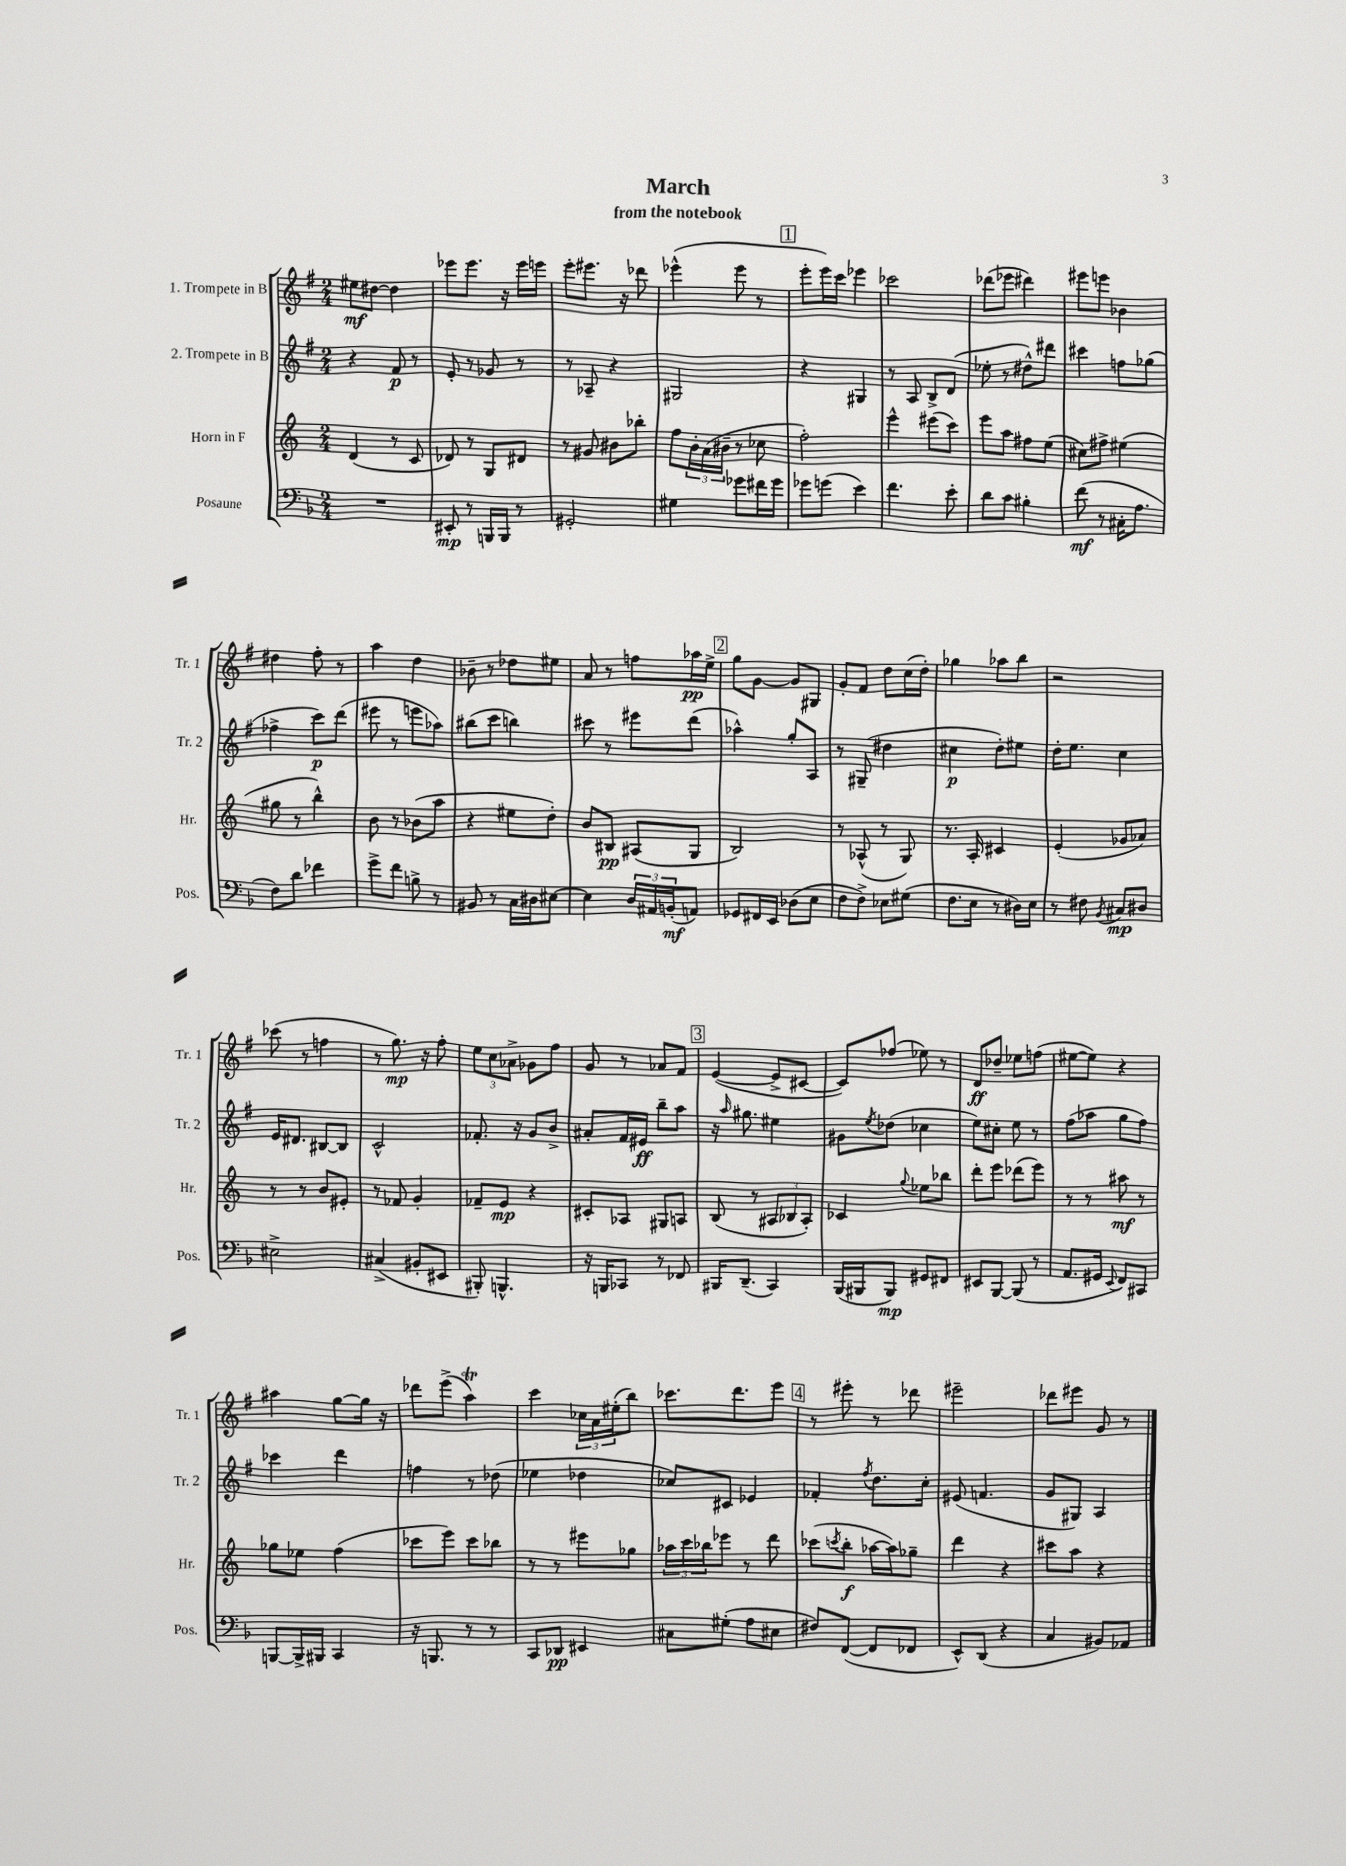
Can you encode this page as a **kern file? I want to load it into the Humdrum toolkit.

**kern	**kern	**kern	**kern
*staff4	*staff3	*staff2	*staff1
*clefF4	*clefG2	*clefG2	*clefG2
*k[b-]	*k[]	*k[f#]	*k[f#]
*M2/4	*M2/4	*M2/4	*M2/4
2r	(4d	4r	8ee#
.	.	.	[8dd#
.	8r	8f#	4dd#]
.	8c	8r	.
=	=	=	=
8EE#'	8d-)	8e'	8eee-
8r	8r	8r	8.eee-
16BBB	8G	8g-	.
16BBB	.	.	16r
8r	8d#	8r	16eee-
.	.	.	16eee
=	=	=	=
2GG#'	8r	8r	8eee'
.	8g#	8A-~	8.eee#
.	8b#	4r	.
.	.	.	16r
.	8bb-'	.	8ddd-
=	=	=	=
4G#	8ff	2G#	(4eee-^^
.	24b'	.	.
.	(24a	.	.
.	24b#~	.	.
8g-	8r	.	8eee-
16f#	8cc-	.	8r
16g-	.	.	.
=	=	=	=
8g-	2ff')	4r	8eee'
(8g	.	.	16eee)
.	.	.	16ccc
4e)	.	4G#	4eee-
=	=	=	=
4.f	4eee^^	8r	2ccc-
.	.	8A	.
.	(8eee#	8B^	.
8e'	8ccc)	(8d	.
=	=	=	=
8d	8eee	8ee-'	(8ddd-
8c	8aa	8r	8eee-
4B#'	8ff#	8dd#^^)	4ddd#)
.	(8ee	8ddd#	.
=	=	=	=
(8f	8cc#)	4ccc#	8eee#
8r	8ff#^	.	8eee
16C#'	(4ee#	8ff	4b-
8.A	.	.	.
.	.	(8gg-	.
=	=	=	=
8F)	8gg#	4ff-^	4dd#
8d	8r	.	.
4f-	4bb^^)	8ccc)	8ff#'
.	.	(8ddd	8r
=	=	=	=
8g^	8b	8eee#	4aa
8f	8r	8r	.
8B^	(8b-	8eee	4dd
8r	8aa	8aa-)	.
=	=	=	=
8BB#	4r	(8bb#	8b-~
8r	.	8ccc	8r
16C	8ee#	4bb)	8dd-
16D#	.	.	.
[8E#	8dd')	.	8ee#
=	=	=	=
4E#]	8b	8ccc#	8a
.	8B#	8r	8r
24D	(8A#	8eee#	8ff
24AA#	.	.	.
(24BB'	.	.	.
8AA)	8G	(8ddd	16aa-
.	.	.	16ee^
=	=	=	=
8GG-	2B)	4aa-^^)	8gg
16FF#	.	.	[8g
16EE	.	.	.
(8D-	.	8gg'	8g]
8E	.	8A	8G#
=	=	=	=
8F	8r	8r	8g'
8F^)	(8A-^^	(8G#~	8f#
8E-	8r	4dd#	8dd
(8G#	8G)	.	(16cc
.	.	.	16dd')
=	=	=	=
8.F	8.r	4cc#	4gg-
16E	16A'	.	.
8r	4c#	8dd')	8aa-
16D#)	.	8ee#	8bb
16E	.	.	.
=	=	=	=
8r	(4e'	16dd'	2r
.	.	8.ee	.
8F#	.	.	.
8qBB-	.	.	.
8C#	8g-	4cc	.
8D#	8a-)	.	.
=	=	=	=
2E#^	8r	16e	(8ccc-
.	.	8.d#	.
.	8r	.	8r
.	8b	[8B#	4ff
.	8e#'	8B#]	.
=	=	=	=
(4C#^	8r	2c^^	8r
.	8f-	.	8.gg)
8BB#'	4g'	.	.
.	.	.	16r
8EE#	.	.	8ff#'
=	=	=	=
8BBB#')	8f-~	8.f-'	12ee
.	.	.	12cc
4.BBB^^	8e	.	.
.	.	.	12a-^
.	.	16r	.
.	4r	8g	8g-
.	.	8b^	8ff#
=	=	=	=
16r	8c#'	8a#'	8g
16BBB	.	.	.
8CC-	8A-	16f#	8r
.	.	16e#	.
8r	8G#	8bb~	8a-
8FF-	8A	8aa	8f#
=	=	=	=
16BBB#	(8B	16r	([4e
.	.	16qqaa	.
(8.DD~	.	8.gg#	.
.	8r	.	.
4CC)	12A#	4ee#	8e^]
.	12B-	.	.
.	.	.	[8c#
.	12A#')	.	.
=	=	=	=
(16BBB-	4c-	8g#	8c#])
16BBB#	.	.	.
.	.	8qee	.
8BBB#)	.	(8dd-	(8ff-
.	8qqgg	.	.
8GG#	8ee-	4cc-	8ee-)
8FF#	8bb-	.	8r
=	=	=	=
8EE#	8ddd'	8ee)	8d
[8BBB-	8eee	8cc#'	8dd-~
(8BBB-]	(8ddd-	8ee	8ee-
8r	8eee)	8r	(8ff
=	=	=	=
8.AA	8r	(8ff#	[8ee#
.	8r	8aa-	8ee#])
16GG#	.	.	.
8qqEE	.	.	.
8FF)	8aa#	8gg	4r
8CC#	8r	8ff#)	.
=	=	=	=
[8BBB	8gg-	4ccc-	4aa#
16BBB^]	8ee-	.	.
16BBB#	.	.	.
4CC	(4ff	4ddd	[8gg
.	.	.	16gg]
.	.	.	16r
=	=	=	=
16r	8ccc-	4ff	8ddd-
8.BBB	.	.	.
.	8eee)	.	(8eee^
8r	8ccc-	8r	4aa)
8r	8bb-	(8dd-	.
=	=	=	=
8CC	8r	4ee-	4ccc
8DD-	8r	.	.
4EE#	8eee#	4dd-	24cc-
.	.	.	24a
.	.	.	(24ee#'
.	8gg-	.	8bb)
=	=	=	=
8C#	24aa-	8cc-)	8.ccc-
.	24ccc	.	.
.	24bb-	.	.
(8G#'	8eee-	8c#	.
.	.	.	8.ddd
8A	8r	4e-	.
8E#	8ddd	.	8eee
=	=	=	=
8F#)	(8ccc-	4f-'	8r
.	8qccc	.	.
([8FF	8bb'	.	8eee#'
.	.	8qff#	.
8FF]	[16aa-	8.dd	8r
.	16aa-])	.	.
8FF-	8gg-~	.	8ddd-
.	.	16cc'	.
=	=	=	=
8EE^^)	4ddd	(8e#	2eee#~
(8DD	.	4.f	.
4r	4r	.	.
=	=	=	=
4C	8ccc#	8g	8ddd-
.	8aa	8G#)	8eee#
8BB#)	4r	4A	8g
8AA-	.	.	8r
==	==	==	==
*-	*-	*-	*-
